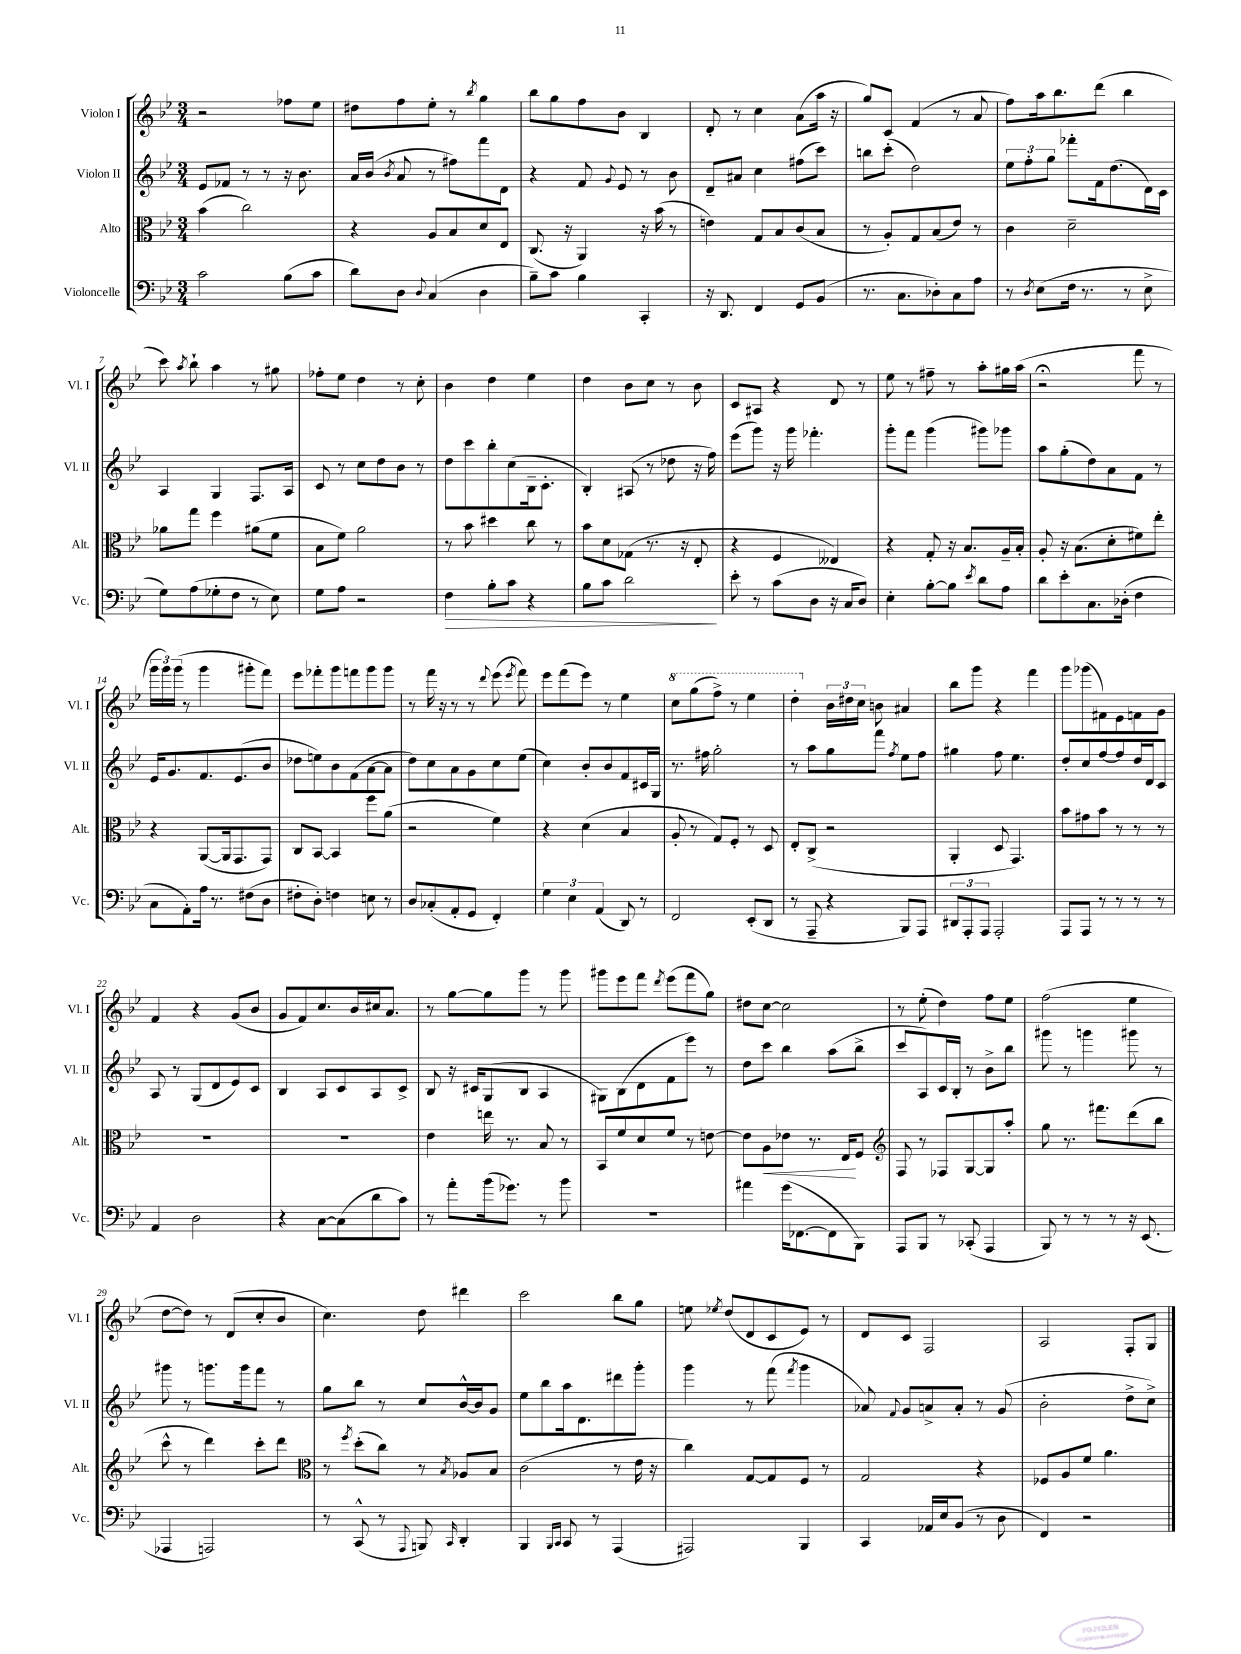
<<
\new StaffGroup <<
\new Staff = "s0" \with { instrumentName = "Violon I" shortInstrumentName = "Vl. I" } {
    \clef treble \key bes \major \numericTimeSignature \time 3/4
    \autoBeamOff r2 fes''8[ ees''8] |
    dis''8[ f''8 ees''8]-. r8 \acciaccatura { bes''8 } g''4 |
    bes''8[ g''8 f''8 bes'8] bes4 |
    d'8-. r8 c''4 a'8[( a''16] r16 |
    g''8[) c'8] f'4( r8 a'8 |
    f''8[) a''16 bes''8. d'''8]( bes''4 |
    c'''8) \acciaccatura { a''8 } bes''8-! a''4 r8 gis''8 |
    fes''8[-. ees''8] d''4 r8 c''8-. |
    bes'4 d''4 ees''4 |
    d''4 bes'8[ c''8] r8 bes'8 |
    c'8[ ais8] r4 d'8 r8 |
    ees''8 r8 fis''8-- r8 a''8[-. gis''16 a''16]( |
    r2\fermata f'''8 r8 |
    \tuplet 3/2 { g'''16[ g'''16) g'''16]( } r8 g'''4 gis'''8[-. f'''8]) |
    ees'''8[ fes'''8-. g'''8 f'''8 g'''8 g'''8] |
    r8 f'''16 r16 r8 r8 \appoggiatura { d'''8 } ees'''8( \acciaccatura { ees'''8 } f'''8) |
    ees'''8[ f'''8( ees'''8]) r8 ees''4 |
    \ottava #1 c'''8[ g'''8( f'''8]->) r8 ees'''4 |
    d'''4-. \ottava #0 \tuplet 3/2 { bes'16[ dis''16 c''16] } b'8 ais'4 |
    bes''8[ g'''8] r4 f'''4 |
    g'''8[ ges'''8( fis'8) ees'8 f'8 g'8] |
    f'4 r4 g'8[( bes'8] |
    g'8[ f'8) c''8. bes'16 cis''16 a'8.] |
    r8 g''8[~ g''8 g'''8] r8 g'''8 |
    gis'''8[ ees'''8 f'''8] \acciaccatura { d'''8 } ees'''8[( f'''8 g''8]) |
    dis''8[ c''8]~ c''2 |
    r8 ees''8-.( d''4) f''8[ ees''8] |
    f''2( ees''4 |
    d''8[~ d''8]) r8 d'8[( c''8-. bes'8] |
    c''4.) d''8 dis'''4 |
    c'''2 bes''8[ g''8] |
    e''8 \acciaccatura { ees''8 } d''8[( d'8 c'8 ees'8]) r8 |
    d'8[ c'8] f2 |
    a2 f8[-. g8] \bar "|." |
}
\new Staff = "s1" \with { instrumentName = "Violon II" shortInstrumentName = "Vl. II" } {
    \clef treble \key bes \major \numericTimeSignature \time 3/4
    \autoBeamOff ees'8[ fes'8] r8 r8 r16 bes'8. |
    a'16[ bes'16]( \acciaccatura { bes'8 } a'8 r8 fis''8[) f'''8 d'8] |
    r4 f'8 \appoggiatura { g'8 } ees'8 r8 bes'8 |
    d'8[-- ais'8] c''4 fis''8[( c'''8]) |
    b''8[ c'''8]-.( d''2) |
    \tuplet 3/2 { ees''8[ f''8-. g''8] } fes'''8[-. f'16 d''8.( d'16) c'16] |
    a4 g4 f8.[ a16] |
    c'8 r8 c''8[ d''8 bes'8] r8 |
    d''8[ c'''8 bes''8-. c''8( bes16-- c'8.]-. |
    bes4-.) ais8( r8 des''8 r16 f''16) |
    ees'''8[( g'''8]) r16 g'''16 fes'''4.-. |
    g'''8[-. f'''8] g'''4( gis'''8[) ges'''8] |
    a''8[ g''8-.( d''8) a'8 f'8] r8 |
    ees'16[ g'8. f'8. ees'8.( bes'8] |
    des''8[ e''8) bes'8 f'8( a'8~ a'8] |
    d''8[) c''8 a'8 g'8 c''8 ees''8]( |
    c''4) bes'8[-. bes'8 f'8 cis'16 g16] |
    r8. fis''16 g''2-. |
    r8 a''8[ g''8 f'''8] \acciaccatura { f''8 } ees''8[ f''8] |
    gis''4 f''8 ees''4. |
    d''8[-. c''8 f''8~ f''8 d''16 d'16 c'8] |
    a8 r8 g8[( d'8 ees'8) c'8] |
    bes4 a8[ c'8 a8 c'8]-> |
    bes8 r16 cis'16[ g8( bes8] a4 |
    gis8[) bes8( d'8 f'8 ees'''8]) r8 |
    d''8[ c'''8] bes''4 a''8[( bes''8]-> |
    c'''8[ a8) c'16 bes16]-. r8 bes'8[-> bes''8] |
    gis'''8 r8 g'''4 gis'''8 r8 |
    gis'''8 r8 g'''8.[ g'''16 f'''8] r8 |
    g''8[ bes''8] r8 c''8[ bes'16~-^ bes'16 g'8] |
    ees''8[ bes''8 a''16 d'8. dis'''8 g'''8]-. |
    g'''4 r8 f'''8( \acciaccatura { f'''8 } g'''4 |
    aes'8) \appoggiatura { f'8 } g'8[ a'8-> a'8]-. r8 g'8( |
    bes'2-. d''8[-> c''8]->) \bar "|." |
}
\new Staff = "s2" \with { instrumentName = "Alto" shortInstrumentName = "Alt." } {
    \clef alto \key bes \major \numericTimeSignature \time 3/4
    \autoBeamOff bes'4( c''2) |
    r4 a8[ bes8 d'8 ees8] |
    c8.( r16 a,4) r16 bes'16( r8 |
    e'4) g8[ bes8 c'8( bes8] |
    r8 a8[-.) g8 bes8( ees'8]) r8 |
    c'4 d'2-- |
    aes'8[ g''8] f''4 ais'8[( f'8] |
    bes8[ f'8]) a'2 |
    r8 bes'8 dis''4 c''8 r8 |
    bes'8[ d'8 ges8]( r8. r16 ees8-. |
    r4 f4 eeses4) |
    r4 g8-. r16 bes8.[ a16-- bes16]-. |
    a8-. r16 bes8.[( d'8-. fis'8) ees''8]-. |
    r4 a,8[~( a,16 g,8. g,8]) |
    c8[ bes,8]~ bes,4 f''8[ a'8]( |
    r2 f'4) |
    r4 d'4( bes4 |
    a8-. r8 g8[) f8]-. r8 d8 |
    ees8[-. c8]->( r2 |
    a,4-. d8 g,4.) |
    bes'8[ gis'8 bes'8] r8 r8 r8 |
    R2. |
    R2. |
    ees'4 e''16 r8. bes8 r8 |
    bes,8[ f'8 d'8 f'8] r8 e'8~ |
    e'8[ a8\< ees'8] r8. ees16[\! f8] |
    \clef treble f8 r8 fes8[ g8~ g8 a''8]-. |
    g''8 r8. fis'''8.[ d'''8( bes''8] |
    c'''8-^ r8 d'''4) c'''8[-. d'''8] |
    \clef alto r8 \acciaccatura { f''8 } d''8[-.( c''8]) r8 \acciaccatura { bes8 } aes8[ bes8] |
    c'2( r8 ees'16 r16 |
    c''4) g8[~ g8 f8] r8 |
    g2 r4 |
    fes8[ a8 f'8] a'4. \bar "|." |
}
\new Staff = "s3" \with { instrumentName = "Violoncelle" shortInstrumentName = "Vc." } {
    \clef bass \key bes \major \numericTimeSignature \time 3/4
    \autoBeamOff c'2 bes8[( c'8] |
    d'8[) d8] \appoggiatura { d8 } c4( d4 |
    bes8[--) c'8] bes4 c,4-. |
    r16 d,8. f,4 g,8[ bes,8]( |
    r8. c8.[ des8-.) c8 a8] |
    r8 \acciaccatura { d8 } ees8[( f16] r8. r8 ees8-> |
    g8[) a8( ges8-. f8] r8 ees8) |
    g8[ a8] r2 |
    f4\> bes8[-. c'8] r4 |
    bes8[ c'8] d'2\! |
    ees'8-. r8 c'8[( d8] r16 c16[ d8]) |
    ees4-. bes8[~-. bes8] \acciaccatura { ees'8 } d'8[ a8] |
    d'8[ ees'8-. c8. des16]-.( f4 |
    c8[ a,8-.) a16] r8. fis8[( d8] |
    fis8[-. d8]-.) f4 e8 r8 |
    d8[ ces8-.( a,8-. g,8] f,4-.) |
    \tuplet 3/2 { g4 ees4 a,4( } d,8) r8 |
    f,2 ees,8[-.( d,8] |
    r8 a,,8-- r4 bes,,8[) a,,8] |
    \tuplet 3/2 { dis,8[ a,,8-. a,,8] } a,,2-. |
    a,,8[ a,,8] r8 r8 r8 r8 |
    a,4 d2 |
    r4 c8[~ c8( d'8 c'8]) |
    r8 a'8[-. bes'16( ges'8.]) r8 bes'8 |
    R2. |
    ais'4 g'16[( fes,8.~ fes,8 bes,,8]) |
    a,,8[ bes,,8] r8 ces,8-.( a,,4 |
    bes,,8) r8 r8 r8 r16 ees,8.( |
    aes,,4 a,,2) |
    r8 c,8-^( r8 \appoggiatura { a,,8 } b,,8) \grace { c,16 } d,4-. |
    bes,,4 \grace { bes,,16[ c,16] } c,8 r8 a,,4( |
    ais,,2) bes,,4 |
    c,4 aes,16[ ees16 bes,8]( r8 d8 |
    f,4) r2 \bar "|." |
}
>>
>>
